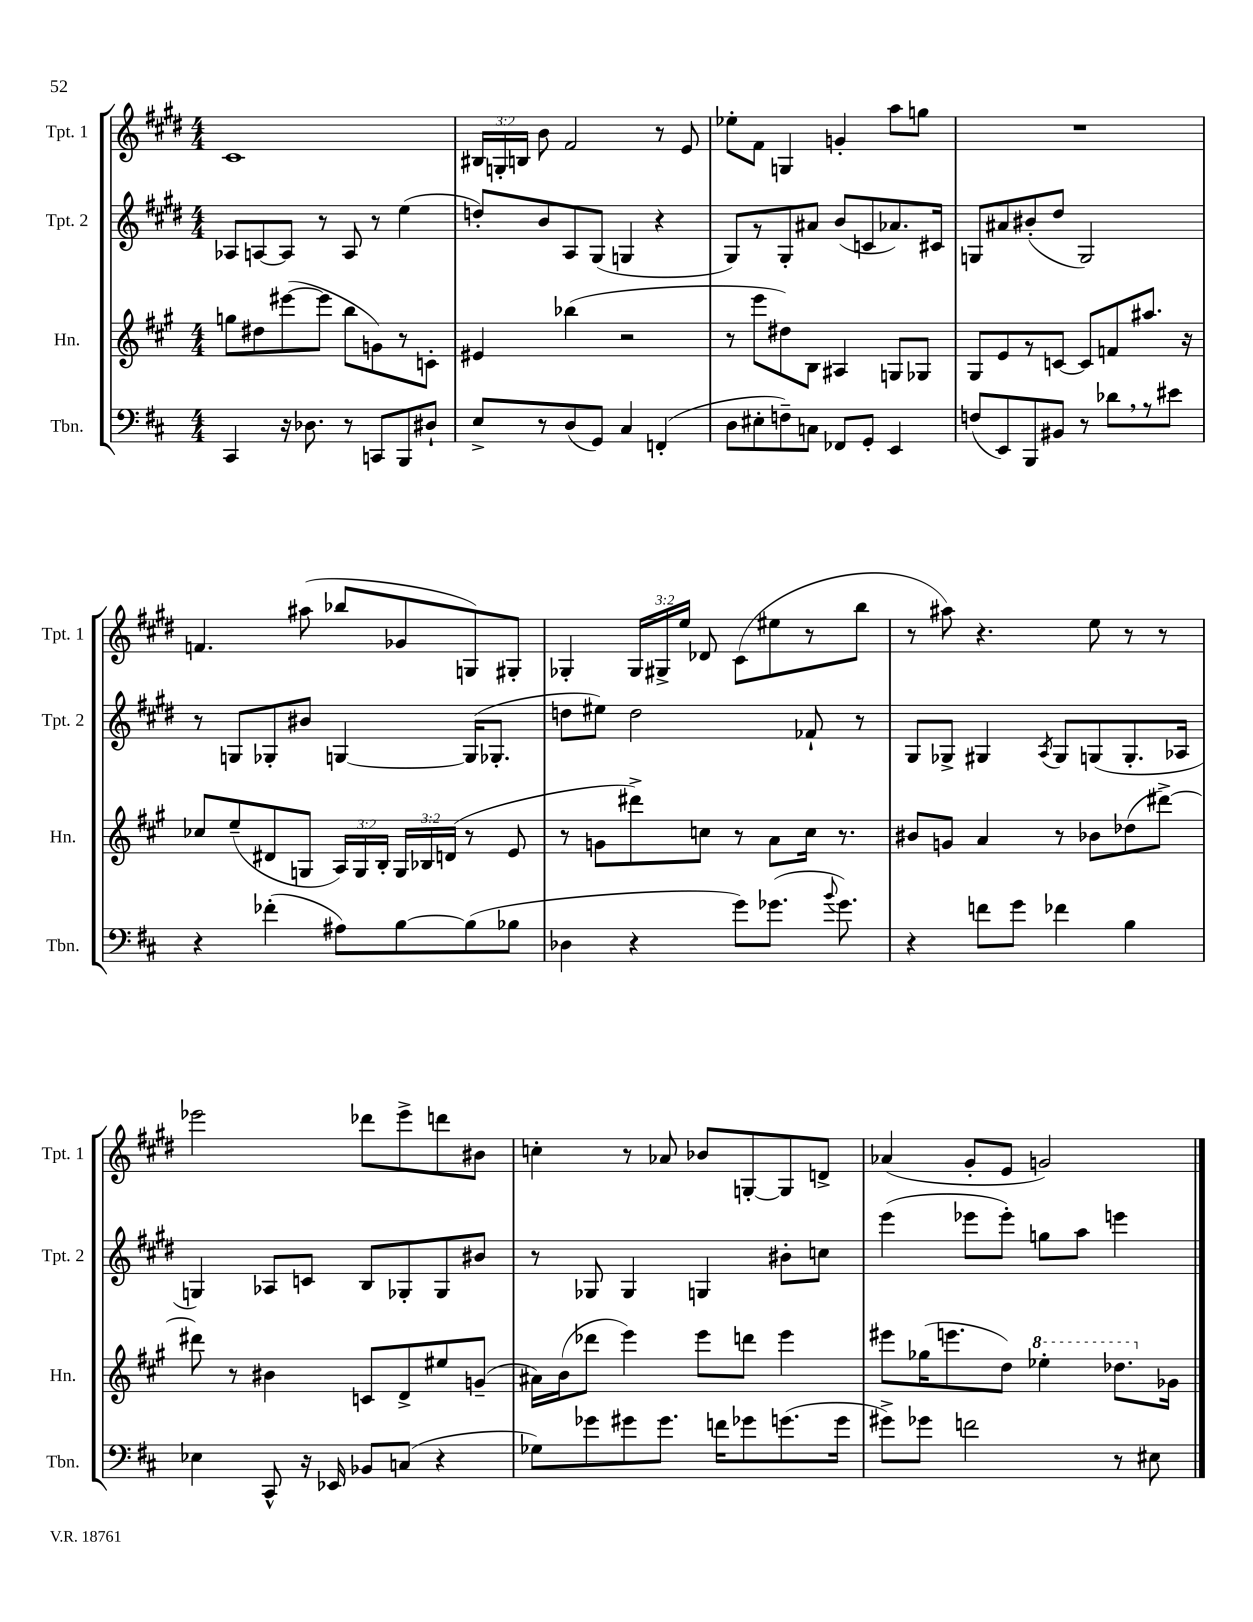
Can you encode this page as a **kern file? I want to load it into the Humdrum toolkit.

**kern	**kern	**kern	**kern
*staff4	*staff3	*staff2	*staff1
*clefF4	*clefG2	*clefG2	*clefG2
*k[f#c#]	*k[f#c#g#]	*k[f#c#g#d#]	*k[f#c#g#d#]
*M4/4	*M4/4	*M4/4	*M4/4
4CC#	8gg	8A-	1c#
.	8dd#	[8A	.
16r	([8eee#	8A]	.
8.D-	.	.	.
.	8eee#]	8r	.
8r	8bb	8A	.
8CC	8g)	8r	.
8BBB	8r	(4ee	.
8D#`	8c'	.	.
=	=	=	=
8E^	4e#	8dd')	24B#
.	.	.	24G'
.	.	.	24B
8r	.	8b	8b
(8D	(4bb-	8A	2f#
8GG)	.	(8G#	.
4C#	2r	4G	.
(4FF'	.	4r	8r
.	.	.	8e
=	=	=	=
8D	8r	8G#)	8ee-'
8E#'	8eee	8r	8f#
8F~)	8dd#)	8G#'	4G
8C	8B	8a#	.
8FF-	4A#	(8b	4g'
8GG'	.	8c	.
4EE	8G	8.a-)	8aa
.	8G-	.	8gg
.	.	16c#	.
=	=	=	=
(8F	8G#	8G	1r
8EE)	8e	8a#	.
8BBB	8r	(8b#'	.
8BB#	[8c	8dd#	.
8r	8c]	2G)	.
8d-	8f	.	.
8r	8.aa#	.	.
8e#	.	.	.
.	16r	.	.
=	=	=	=
4r	8cc-	8r	4.f
.	(8ee~	8G	.
(4f-'	8d#	8G-'	.
.	8G	8b#	(8aa#
8A#)	24A)	[4G	8bb-
.	24G	.	.
.	24B'	.	.
[8B	24G	.	8g-
.	24B-	.	.
.	(24d	.	.
(8B]	8r	(16G]	8G)
.	.	8.G-'	.
8B-	8e	.	8G#'
=	=	=	=
4D-	8r	8dd	4G-'
.	8g	8ee#)	.
4r	8ddd#^)	2dd	24G-
.	.	.	24G#^
.	.	.	24ee
.	8cc	.	8d-
8g)	8r	.	(8c#
(8.g-	8a	.	8ee#
.	16cc	8f-`	8r
8qqb	.	.	.
8.g-)	8.r	.	.
.	.	8r	8bb
=	=	=	=
4r	8b#	8G#	8r
.	8g	8G-^	8aa#)
8f	4a	4G#	4.r
8g	.	.	.
.	.	8qA	.
4f-	8r	8G#	.
.	8b-	(8G	8ee
4B	(8dd-	8.G'	8r
.	[8ddd#^)	.	8r
.	.	16A-	.
=	=	=	=
4E-	8ddd#]	4G)	2eee-
.	8r	.	.
8CC#^^	4b#	8A-	.
16r	.	8c	.
16EE-	.	.	.
8BB-	8c	8B	8ddd-
(8C	8d^	8G-'	8eee-^
4r	8ee#	8G-	8ddd
.	(8g~	8b#	8b#
=	=	=	=
8G-)	16a#)	8r	4cc'
.	(16b	.	.
8g-	8ddd-	8G-	.
8g#	4eee)	4G-	8r
8.g#	.	.	8a-
.	8eee	4G	8b-
16f	.	.	.
8g-	8ddd	.	[8G'
(8.g	4eee	8b#'	8G]
.	.	8cc	8d^
16g	.	.	.
=	=	=	=
8g#^)	8eee#	(4eee	(4a-
8g-	(16gg-	.	.
.	8.eee	.	.
2f	.	8eee-	8g#'
.	8dd)	8eee-')	8e
.	4eee-'	8gg	2g)
.	.	8aa	.
8r	8.ddd-	4eee	.
8E#	.	.	.
.	16g-	.	.
==	==	==	==
*-	*-	*-	*-
